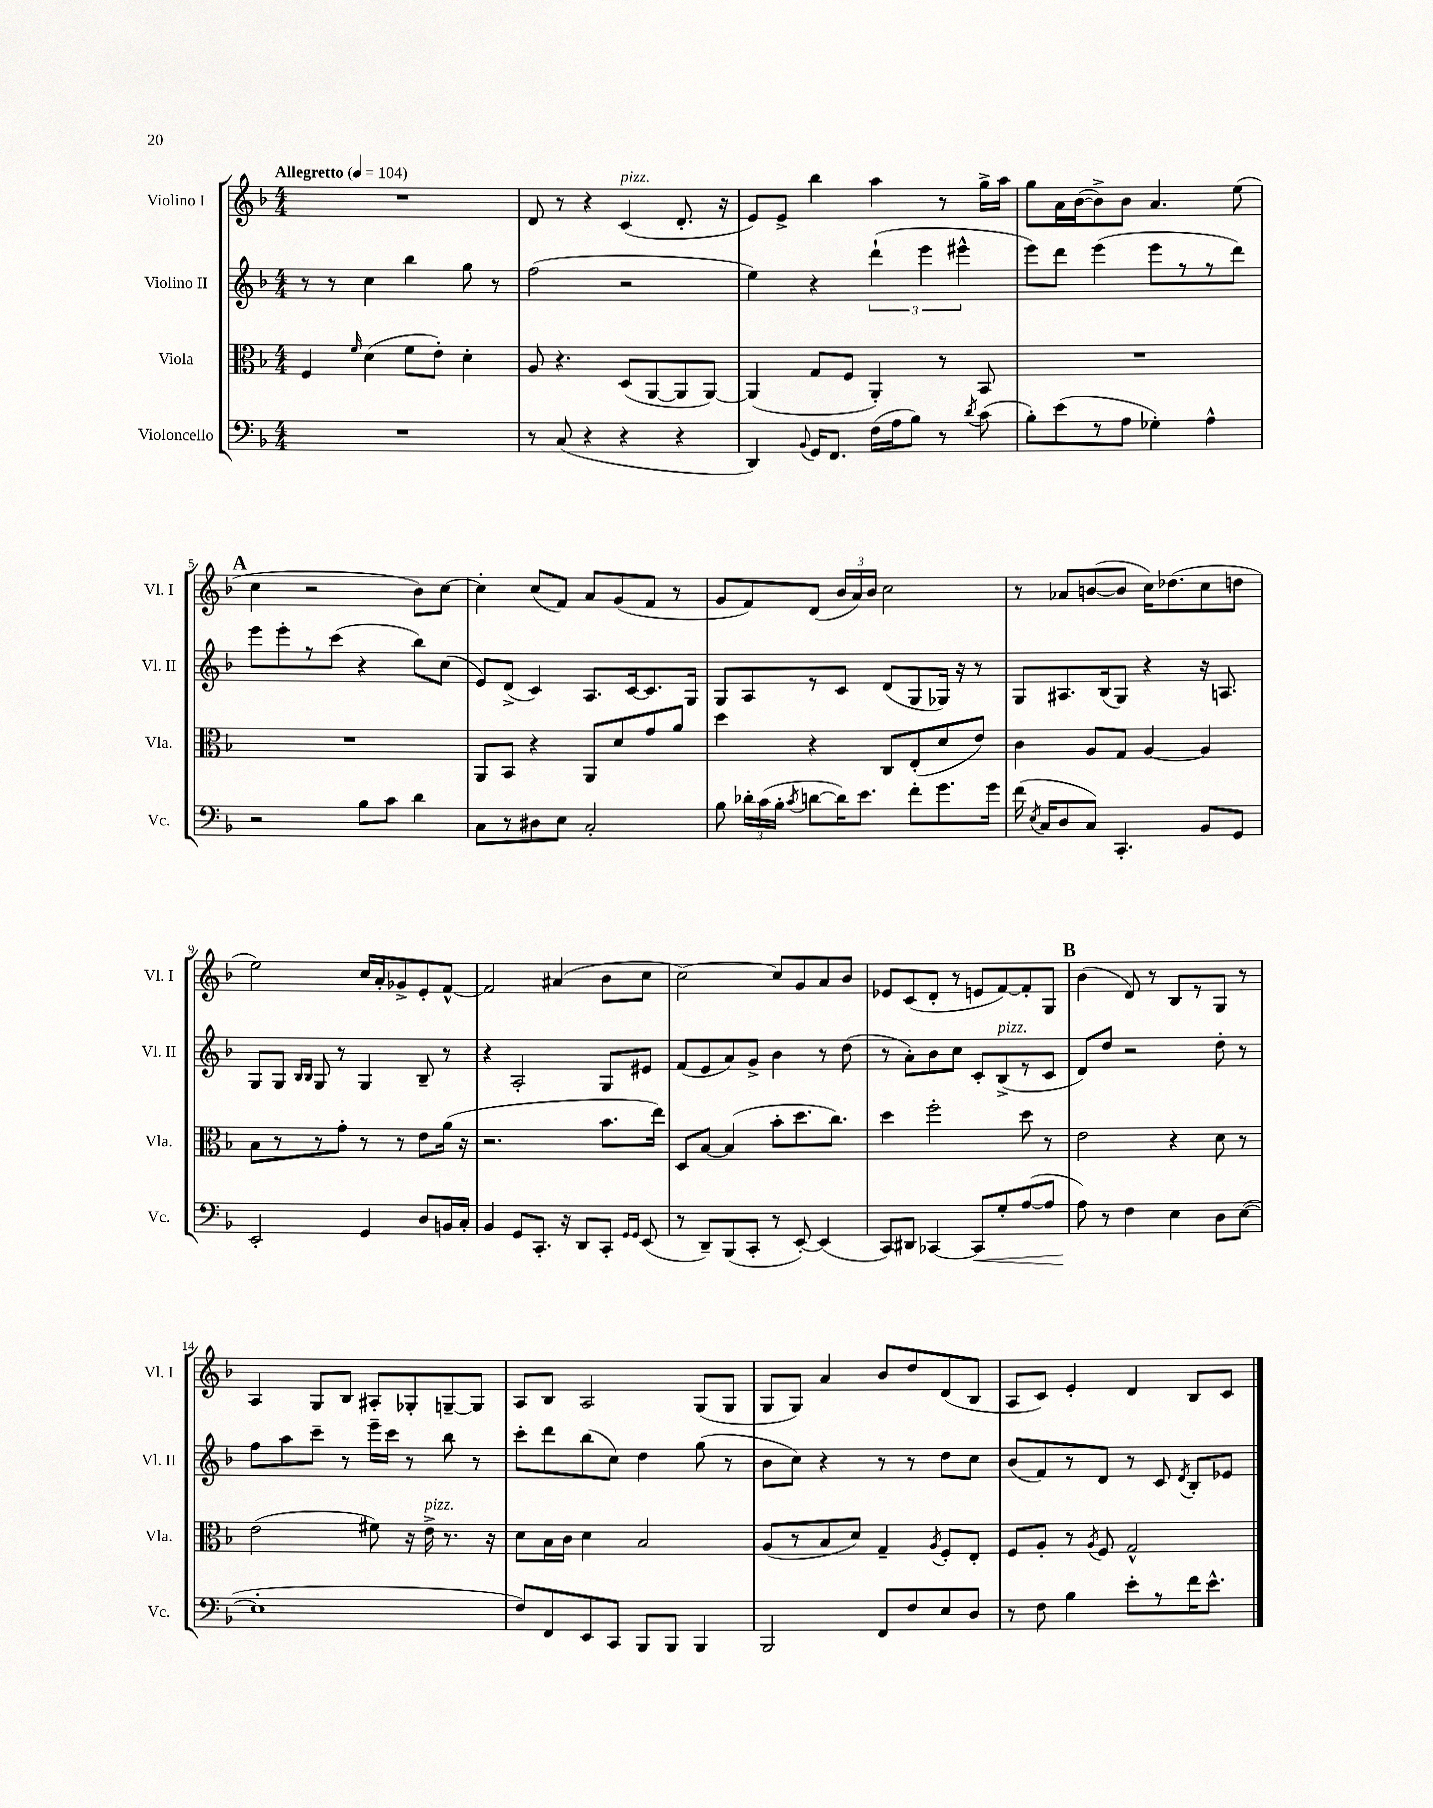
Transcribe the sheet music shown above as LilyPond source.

<<
\new StaffGroup <<
\new Staff = "s0" \with { instrumentName = "Violino I" shortInstrumentName = "Vl. I" } {
    \clef treble \key f \major \numericTimeSignature \time 4/4 \tempo "Allegretto" 4 = 104
    \autoBeamOff R1 |
    d'8 r8 r4 c'4^\markup { \italic "pizz." }( d'8.-. r16 |
    e'8[) e'8]-> bes''4 a''4 r8 g''16[-> a''16] |
    g''8[ a'16 bes'16~( bes'8->) bes'8] a'4. e''8( |
    \mark \markup { \bold "A" } c''4 r2 bes'8[) c''8]~ |
    c''4-. c''8[( f'8]) a'8[ g'8( f'8] r8 |
    g'8[ f'8) d'8]( \tuplet 3/2 { bes'16[ a'16) bes'16] } c''2 |
    r8 aes'8[ b'8~( b'8] c''16[) des''8.( c''8 d''8] |
    e''2) c''16[ a'16-. ges'8-> e'8-. f'8]~-^ |
    f'2 ais'4( bes'8[ c''8] |
    c''2~) c''8[ g'8 a'8 bes'8] |
    ees'8[ c'8( d'8]-. r8 e'8[ f'8~) f'8-. g8] |
    \mark \markup { \bold "B" } bes'4( d'8) r8 bes8[ r8 g8] r8 |
    a4 g8[ bes8] ais8[-. ges8-. g8~-- g8] |
    a8[ bes8] a2 g8[( g8] |
    g8[ g8]) a'4 bes'8[ d''8 d'8( bes8] |
    a8[ c'8]) e'4-. d'4 bes8[ c'8] \bar "|." |
}
\new Staff = "s1" \with { instrumentName = "Violino II" shortInstrumentName = "Vl. II" } {
    \clef treble \key f \major \numericTimeSignature \time 4/4
    \autoBeamOff r8 r8 c''4 bes''4 g''8 r8 |
    f''2( r2 |
    e''4) r4 \tuplet 3/2 { d'''4-!( e'''4 eis'''4-^ } |
    e'''8[) d'''8] e'''4( e'''8[ r8 r8 d'''8]) |
    \mark \markup { \bold "A" } e'''8[ e'''8-. r8 c'''8]( r4 bes''8[) c''8]( |
    e'8[) d'8]->( c'4) a8.[ c'16~ c'8. g16] |
    g8[ a8 r8 c'8] d'8[( g8 ges16]) r16 r8 |
    g8[ ais8. bes16( g8]) r4 r16 a8. |
    g8[ g8] \grace { bes16[ bes16] } g8 r8 g4 bes8-- r8 |
    r4 a2-. g8[ eis'8] |
    f'8[( e'8 a'8) g'8]-> bes'4 r8 d''8( |
    r8 a'8[-.) bes'8 c''8] c'8[-. bes8->^\markup { \italic "pizz." }( r8 c'8] |
    \mark \markup { \bold "B" } d'8[) d''8] r2 d''8-. r8 |
    f''8[ a''8 c'''8]-- r8 e'''16[-- c'''16] r8 bes''8 r8 |
    c'''8[-. d'''8 bes''8( c''8]) d''4 g''8( r8 |
    bes'8[ c''8]) r4 r8 r8 d''8[ c''8] |
    bes'8[( f'8) r8 d'8] r8 c'8 \acciaccatura { d'8 } bes8[-. ees'8] \bar "|." |
}
\new Staff = "s2" \with { instrumentName = "Viola" shortInstrumentName = "Vla." } {
    \clef alto \key f \major \numericTimeSignature \time 4/4
    \autoBeamOff f4 \grace { f'16 } d'4( f'8[ e'8]-.) d'4-. |
    a8 r4. d8[( a,8~ a,8 a,8]~) |
    a,4( g8[ f8] a,4-.) r8 bes,8 |
    R1 |
    \mark \markup { \bold "A" } R1 |
    a,8[ bes,8] r4 a,8[ d'8 g'8 a'8] |
    d''4 r4 c8[ e8-.( d'8 e'8]) |
    c'4 a8[ g8] a4~ a4 |
    bes8[ r8 r8 g'8]-. r8 r8 e'8[ a'16]( r16 |
    r2. bes'8.[ e''16]) |
    d8[ bes8]~ bes4( bes'8[-. d''8. c''8.]) |
    d''4 f''2-. d''8 r8 |
    \mark \markup { \bold "B" } e'2 r4 d'8 r8 |
    e'2( fis'8) r16 e'16->^\markup { \italic "pizz." } r8. r16 |
    d'8[ bes16 c'16] d'4 bes2 |
    a8[( r8 bes8 d'8]) g4-- \acciaccatura { a8 } f8[-. e8]-. |
    f8[ a8]-. r8 \acciaccatura { a8 } f8 g2-^ \bar "|." |
}
\new Staff = "s3" \with { instrumentName = "Violoncello" shortInstrumentName = "Vc." } {
    \clef bass \key f \major \numericTimeSignature \time 4/4
    \autoBeamOff R1 |
    r8 c8( r4 r4 r4 |
    d,4) \appoggiatura { bes,8 } g,16[ f,8.] f16[( a16 bes8]) r8 \acciaccatura { d'8 } c'8( |
    bes8[-.) e'8( r8 a8] ges4-.) a4-^ |
    \mark \markup { \bold "A" } r2 bes8[ c'8] d'4 |
    c8[ r8 dis8 e8] c2-. |
    bes8 \tuplet 3/2 { des'16[-. c'16( bes16]-. } \acciaccatura { c'8 } d'8[~ d'16) e'8.] f'8[-. g'8. g'16] |
    f'16( \acciaccatura { e8 } c16[ d8 c8]) c,4.-. bes,8[ g,8] |
    e,2-. g,4 d8[ b,16 c16]-. |
    bes,4 g,8[ c,8.]-. r16 d,8[ c,8]-. \grace { g,16[ g,16] } e,8( |
    r8 d,8[--) bes,,8( c,8]-. r8 e,8~-.) e,4( |
    c,8[) dis,8] ces,4~ ces,8[\< g8-. a8~( a8] |
    \mark \markup { \bold "B" } a8\!) r8 f4 e4 d8[ e8]~( |
    e1-. |
    f8[) f,8 e,8 c,8] bes,,8[ bes,,8] bes,,4 |
    bes,,2 f,8[ f8 e8 d8] |
    r8 f8 bes4 e'8[-. r8 f'16 e'8.]-^ \bar "|." |
}
>>
>>
